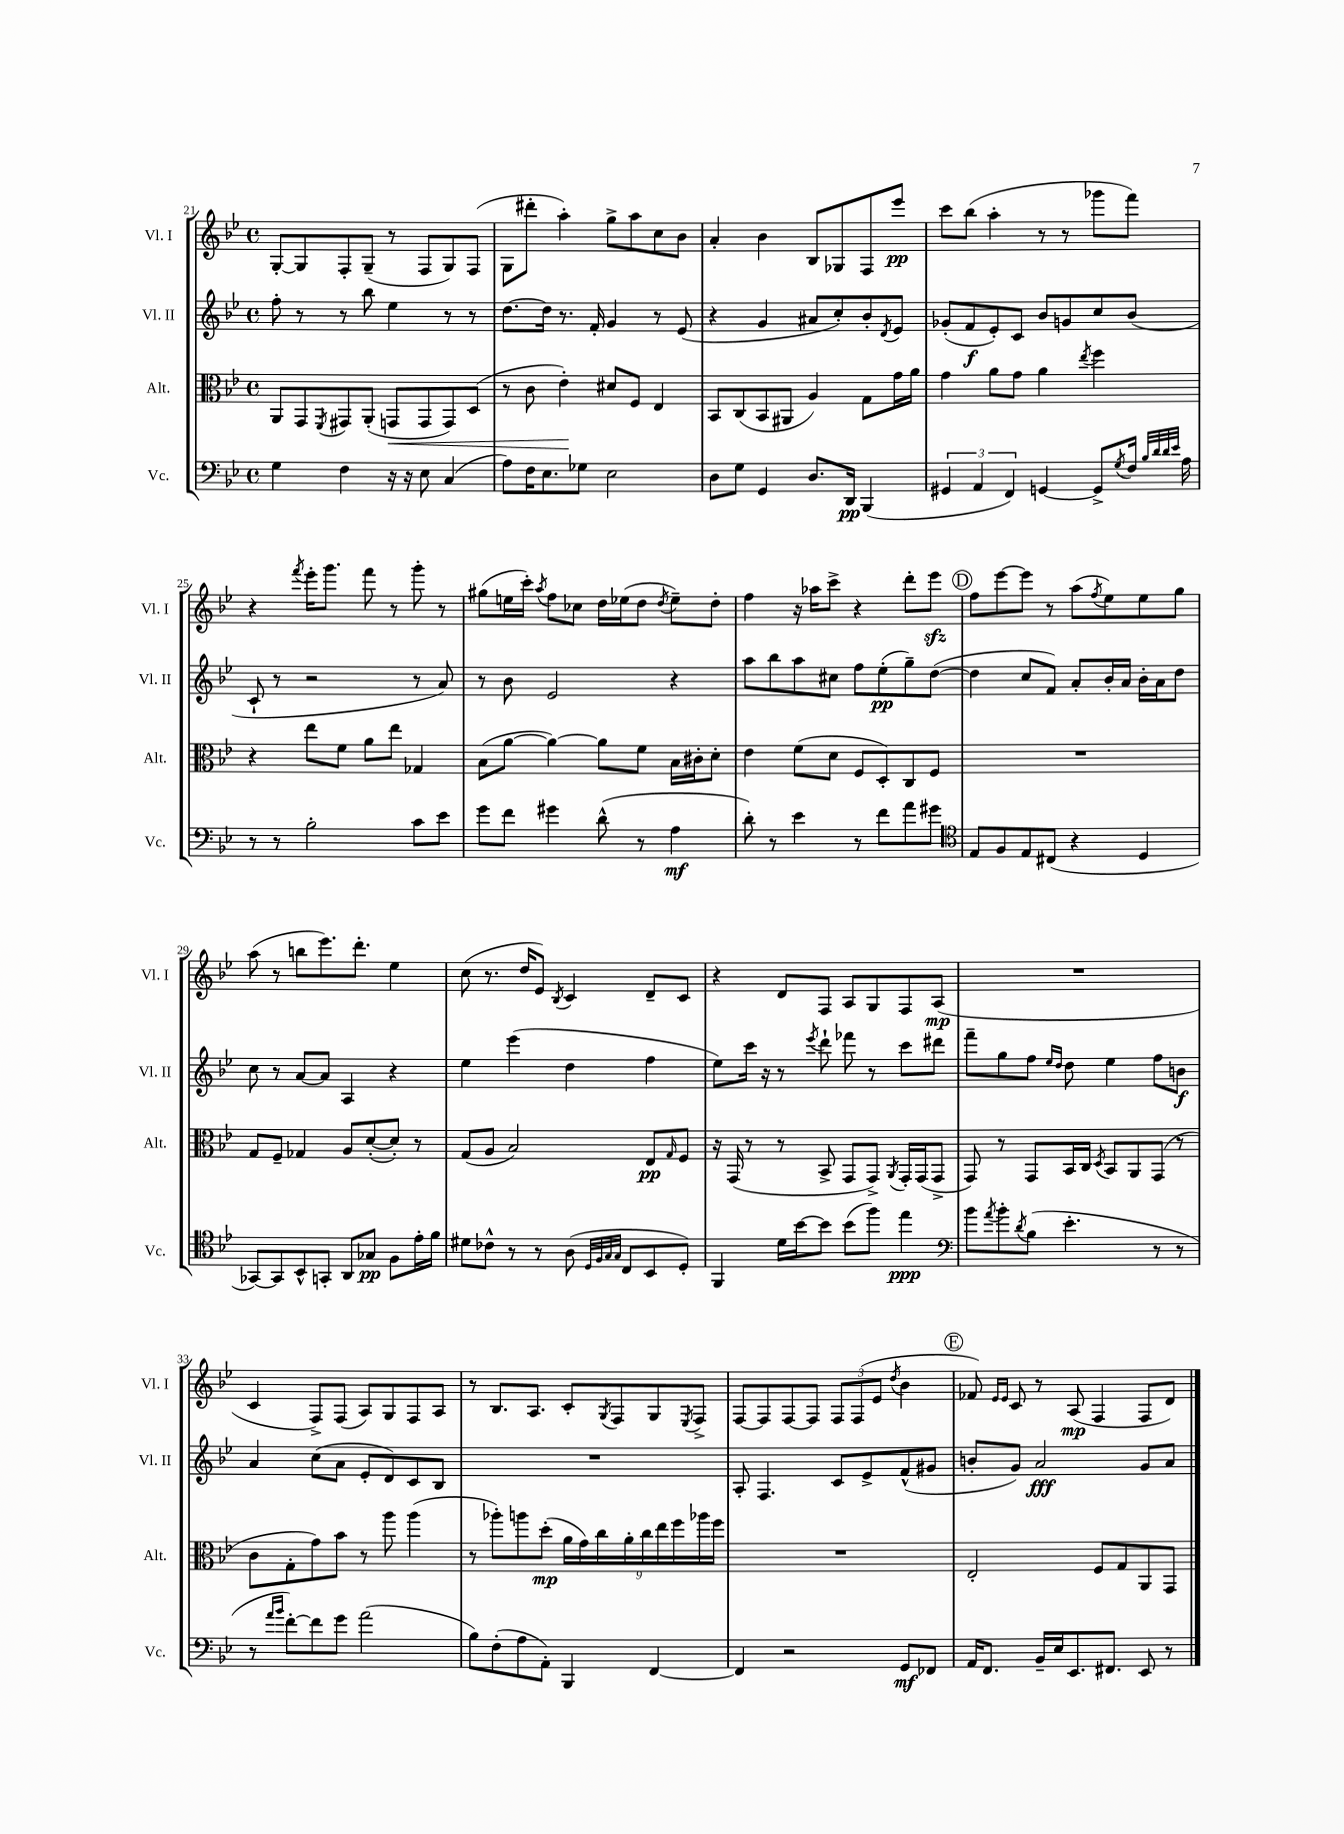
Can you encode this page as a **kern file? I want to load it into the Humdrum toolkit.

**kern	**dynam	**kern	**dynam	**kern	**dynam	**kern	**dynam
*part4	*part4	*part3	*part3	*part2	*part2	*part1	*part1
*staff4	*staff4	*staff3	*staff3	*staff2	*staff2	*staff1	*staff1
*I"Vc.	*	*I"Alt.	*	*I"Vl. II	*	*I"Vl. I	*
*I'Vc.	*	*I'Alt.	*	*I'Vl. II	*	*I'Vl. I	*
*clefF4	*	*clefC3	*	*clefG2	*	*clefG2	*
*k[b-e-]	*	*k[b-e-]	*	*k[b-e-]	*	*k[b-e-]	*
*M4/4	*	*M4/4	*	*M4/4	*	*M4/4	*
*met(c)	*	*met(c)	*	*met(c)	*	*met(c)	*
=21	=21	=21	=21	=21	=21	=21	=21
4G\	.	8AA/L	.	8ff'\	.	[8G'/L	.
.	.	8GG/	.	8r	.	8G/]	.
.	.	8qFF/	.	.	.	.	.
4F\	.	8GG#X/	.	8r	.	8F'/	.
.	.	(8AA'/J	.	8bb-\	.	(8G~/J	.
!	!	!	!LO:HP:b	!	!	!	!
16r	.	8GGn/L	<	4ee-\	.	8r	.
16r	.	.	.	.	.	.	.
8E-\	.	8GG/	.	.	.	8F/L	.
(4C/	.	8GG/)	.	8r	.	8G/)	.
.	.	(8D/J	.	8r	.	(8F/J	.
=22	=22	=22	=22	=22	=22	=22	=22
8A\L)	.	8r	.	[8.dd\L	.	8G\L	.
16F\K	.	8c\	.	.	.	8ddd#X'\J	.
8.E-\	.	.	.	16dd\Jk]	.	.	.
.	.	4e-'\)	.	8.r	.	4aa'\)	.
8G-X\J	.	.	.	.	.	.	.
.	.	.	.	16f'/	.	.	.
2E-\	.	8d#X/L	[	4g/	.	8gg^\L	.
.	.	8F/J	.	.	.	8aa\	.
.	.	4E-/	.	8r	.	8cc\	.
.	.	.	.	(8e-/	.	8b-\J	.
=23	=23	=23	=23	=23	=23	=23	=23
8D\L	.	8BB-/L	.	4r	.	4a'/	.
8G\J	.	(8C/	.	.	.	.	.
4GG/	.	8BB-/	.	4g/	.	4b-\	.
.	.	8AA#X/J	.	.	.	.	.
8.D/L	.	4A/)	.	8a#X/L	.	8B-/L	.
.	.	.	.	8cc'/)	.	8G-X/	.
16DD/Jk	pp	.	.	.	.	.	.
(4BBB-/	.	8G\L	.	8b-'/	.	8F/	.
.	.	.	.	8qd/	.	.	.
.	.	16g\L	.	8e-/J	.	8eee-/J	pp
.	.	16a\JJ	.	.	.	.	.
=24	=24	=24	=24	=24	=24	=24	=24
6GG#X/	.	4g\	.	(8g-X'/L	.	8ccc\L	.
.	.	.	.	8f/	f	(8bb-\J	.
6AA/	.	.	.	.	.	.	.
.	.	8a\L	.	8e-'/)	.	4aa'\	.
6FF/)	.	.	.	.	.	.	.
.	.	8g\J	.	8c/J	.	.	.
[4GGn/	.	4a\	.	8b-/L	.	8r	.
.	.	.	.	8gn/	.	8r	.
.	.	8qee-/	.	.	.	.	.
8GG^/L]	.	4ff\	.	8cc/	.	8ggg-X\L	.
8qG/	.	.	.	.	.	.	.
16F/Jk	.	.	.	(8b-/J	.	8fff\J)	.
32qqB-/LLL	.	.	.	.	.	.	.
32qqd/	.	.	.	.	.	.	.
32qqd/	.	.	.	.	.	.	.
32qqe-/JJJ	.	.	.	.	.	.	.
16A\	.	.	.	.	.	.	.
!!LO:LB:g=z
=25	=25	=25	=25	=25	=25	=25	=25
8r	.	4r	.	8c`/	.	4r	.
8r	.	.	.	8r	.	.	.
.	.	.	.	.	.	8qfff/	.
2B-'\	.	8ee-\L	.	2r	.	16eee-'\KL	.
.	.	.	.	.	.	8.ggg\J	.
.	.	8f\J	.	.	.	.	.
.	.	8a\L	.	.	.	8fff\	.
.	.	8ee-\J	.	.	.	8r	.
8c\L	.	4G-X/	.	8r	.	8ggg'\	.
8e-\J	.	.	.	8a/)	.	8r	.
=26	=26	=26	=26	=26	=26	=26	=26
8g\L	.	(8B-\L	.	8r	.	(8gg#X\L	.
8f\J	.	[8a\J	.	8b-\	.	16een\L	.
.	.	.	.	.	.	16ccc'\JJ)	.
.	.	.	.	.	.	8qaa/	.
4g#X\	.	4a\_)	.	2e-/	.	8ff\L	.
.	.	.	.	.	.	8cc-X\J	.
(8d^^\	.	8a\L]	.	.	.	16dd\LL	.
.	.	.	.	.	.	(16ee-X\J	.
8r	.	8f\J	.	.	.	8dd\J	.
.	.	.	.	.	.	8qdd/	.
4A\	mf	16B-\LL	.	4r	.	8ee-~\L)	.
.	.	16c#X'\J	.	.	.	.	.
.	.	8d'\J	.	.	.	8dd'\J	.
=27	=27	=27	=27	=27	=27	=27	=27
8d'\)	.	4e-\	.	8aa\L	.	4ff\	.
8r	.	.	.	8bb-\	.	.	.
4e-\	.	(8f\L	.	8aa\	.	16r	.
.	.	.	.	.	.	16aa-X\KL	.
.	.	8d\J	.	8cc#X\J	.	8ccc^\J	.
8r	.	8F/L	.	8ff\L	.	4r	.
8f\L	.	8D'/)	.	(8ee-'\	pp	.	.
8a\	.	8C/	.	8gg~\)	.	8ddd'\L	.
8g#X\J	.	8F/J	.	([8dd\J	.	8eee-zz\J	.
!!LO:REH:place=s1:t=D
=28	=28	=28	=28	=28	=28	=28	=28
*clefC4	*	*	*	*	*	*	*
8E-/L	.	1r	.	4dd\]	.	8ff\L	.
8F/	.	.	.	.	.	[8eee-\	.
8E-/	.	.	.	8cc/L	.	8eee-\J]	.
(8C#X/J	.	.	.	8f/J)	.	8r	.
4r	.	.	.	8a'/L	.	(8aa\L	.
.	.	.	.	.	.	8qff/	.
.	.	.	.	16b-'/L	.	8ee-\)	.
.	.	.	.	16a/JJ	.	.	.
4D/	.	.	.	16b-'\LL	.	8ee-\	.
.	.	.	.	16a\J	.	.	.
.	.	.	.	8dd\J	.	8gg\J	.
!!LO:LB:g=z
=29	=29	=29	=29	=29	=29	=29	=29
[8GG-X/L)	.	8G/L	.	8cc\	.	(8aa\	.
8GG-/]	.	8F~/J	.	8r	.	8r	.
8BB-^^/	.	4G-X/	.	[8a/L	.	8bbn\L	.
8GGn'/J	.	.	.	8a/J]	.	8.eee-\)	.
8AA/L	.	8A/L	.	4A/	.	.	.
.	.	.	.	.	.	8.ddd'\J	.
8G-X/J	pp	([8d'/	.	.	.	.	.
8F\L	.	8d'/J])	.	4r	.	4ee-\	.
16e-'\L	.	8r	.	.	.	.	.
16f\JJ	.	.	.	.	.	.	.
=30	=30	=30	=30	=30	=30	=30	=30
8d#X\L	.	(8G/L	.	4ee-\	.	(8cc\	.
8c-X^^\J	.	8A/J	.	.	.	8.r	.
8r	.	2B-/)	.	(4eee-\	.	.	.
.	.	.	.	.	.	16dd/KL	.
8r	.	.	.	.	.	8e-/J)	.
.	.	.	.	.	.	8qB-/	.
(8A\	.	.	.	4dd\	.	4c/	.
32qqD/LLL	.	.	.	.	.	.	.
32qqF/	.	.	.	.	.	.	.
32qqG/	.	.	.	.	.	.	.
32qqG/JJJ	.	.	.	.	.	.	.
8C/L	.	.	.	.	.	.	.
8BB-/	.	8E-/L	pp	4ff\	.	8d~/L	.
.	.	16qqG/	.	.	.	.	.
8D'/J)	.	8F/J	.	.	.	8c/J	.
=31	=31	=31	=31	=31	=31	=31	=31
4FF/	.	16r	.	8ee-\L)	.	4r	.
.	.	(16GG/	.	.	.	.	.
.	.	8r	.	16ccc\Jk	.	.	.
.	.	.	.	16r	.	.	.
16d\LL	.	8r	.	8r	.	8d/L	.
[16b-\J	.	.	.	.	.	.	.
.	.	.	.	8qeee-/	.	.	.
8b-\J]	.	8BB-^/	.	8ddd`\	.	8F/J	.
(8b-\L	.	8GG/L	.	8fff-X\	.	8A/L	.
8ff\J)	.	8GG^/J)	.	8r	.	8G/	.
.	.	8qAA/	.	.	.	.	.
4ee-\	ppp	16GG'/LL	.	8ccc\L	.	8F/	.
.	.	(16GG/J	.	.	.	.	.
.	.	8GG^/J	.	8ddd#X\J	.	(8A/J	mp
=32	=32	=32	=32	=32	=32	=32	=32
*clefF4	*	*	*	*	*	*	*
8b-\L	.	8GG/)	.	8fff~\L	.	1r	.
8qa/	.	.	.	.	.	.	.
8b-'\	.	8r	.	8gg\	.	.	.
8qd/	.	.	.	.	.	.	.
(8B-\J	.	8GG/L	.	8ff\J	.	.	.
.	.	.	.	16qqee-/LL	.	.	.
.	.	.	.	16qqdd/JJ	.	.	.
4.e-'\	.	16BB-/L	.	8dd\	.	.	.
.	.	16C/JJ	.	.	.	.	.
.	.	8qD/	.	.	.	.	.
.	.	8BB-/L	.	4ee-\	.	.	.
.	.	8AA/	.	.	.	.	.
8r	.	(8GG/J	.	8ff\L	.	.	.
8r	.	8r	.	8bn\J	f	.	.
!!LO:LB:g=z
=33	=33	=33	=33	=33	=33	=33	=33
8r	.	8c\L	.	4a/	.	4c/	.
16qqa/LL	.	.	.	.	.	.	.
16qqb-/JJ	.	.	.	.	.	.	.
[8f'\L)	.	8G'\	.	.	.	.	.
8f\]	.	8g\)	.	(8cc\L	.	8F^/L)	.
8g\J	.	8b-\J	.	8a\J	.	(8F/J	.
(2a\	.	8r	.	8e-'/L	.	8A/L)	.
.	.	8aa\	.	8d/)	.	8G/	.
.	.	(4aa\	.	8c/	.	8F/	.
.	.	.	.	8B-/J	.	8A/J	.
=34	=34	=34	=34	=34	=34	=34	=34
8B-\L)	.	8r	.	1r	.	8r	.
(8F'\	.	8aa-X'\L)	.	.	.	8.B-/L	.
8A\	.	8aan\	.	.	.	.	.
.	.	.	.	.	.	8.A/J	.
8AA'\J)	.	(8dd'\J	mp	.	.	.	.
4BBB-/	.	18a\LL	.	.	.	8c'/L	.
.	.	18g\)	.	.	.	.	.
.	.	18cc\	.	.	.	.	.
.	.	.	.	.	.	8qG/	.
.	.	.	.	.	.	8F/	.
.	.	18a'\	.	.	.	.	.
.	.	18cc\	.	.	.	.	.
[4FF/	.	.	.	.	.	8G/	.
.	.	18ee-\	.	.	.	.	.
.	.	18ff\	.	.	.	.	.
.	.	.	.	.	.	8qE-/	.
.	.	.	.	.	.	8F^/J	.
.	.	18aa-X\	.	.	.	.	.
.	.	18ff\JJ	.	.	.	.	.
=35	=35	=35	=35	=35	=35	=35	=35
4FF/]	.	1r	.	8A'/	.	[8F/L	.
.	.	.	.	4.F/	.	8F/]	.
2r	.	.	.	.	.	[8F/	.
.	.	.	.	.	.	8F/J]	.
.	.	.	.	8c/L	.	12F/L	.
.	.	.	.	.	.	(12F/	.
.	.	.	.	8e-^/	.	.	.
.	.	.	.	.	.	12e-/J	.
.	.	.	.	.	.	8qdd/	.
8GG/L	mf	.	.	(8f^^/	.	4b-\	.
8FF-X/J	.	.	.	8g#X/J	.	.	.
!!LO:REH:place=s1:t=E
=36	=36	=36	=36	=36	=36	=36	=36
16AA/KL	.	2E-'/	.	8bn'/L	.	8f-X/)	.
8.FF/J	.	.	.	.	.	.	.
.	.	.	.	.	.	16qqe-/LL	.
.	.	.	.	.	.	16qqe-/JJ	.
.	.	.	.	8g/J)	.	8c/	.
16BB-~/LL	.	.	.	2a/	fff	8r	.
16E-/J	.	.	.	.	.	.	.
8.EE-/	.	.	.	.	.	(8A/	mp
.	.	8F/L	.	.	.	4F/	.
8.FF#X/J	.	.	.	.	.	.	.
.	.	8G/	.	.	.	.	.
8EE-/	.	8AA/	.	8g/L	.	8F/L	.
8r	.	8GG/J	.	8a/J	.	8d/J)	.
==	==	==	==	==	==	==	==
*-	*-	*-	*-	*-	*-	*-	*-
